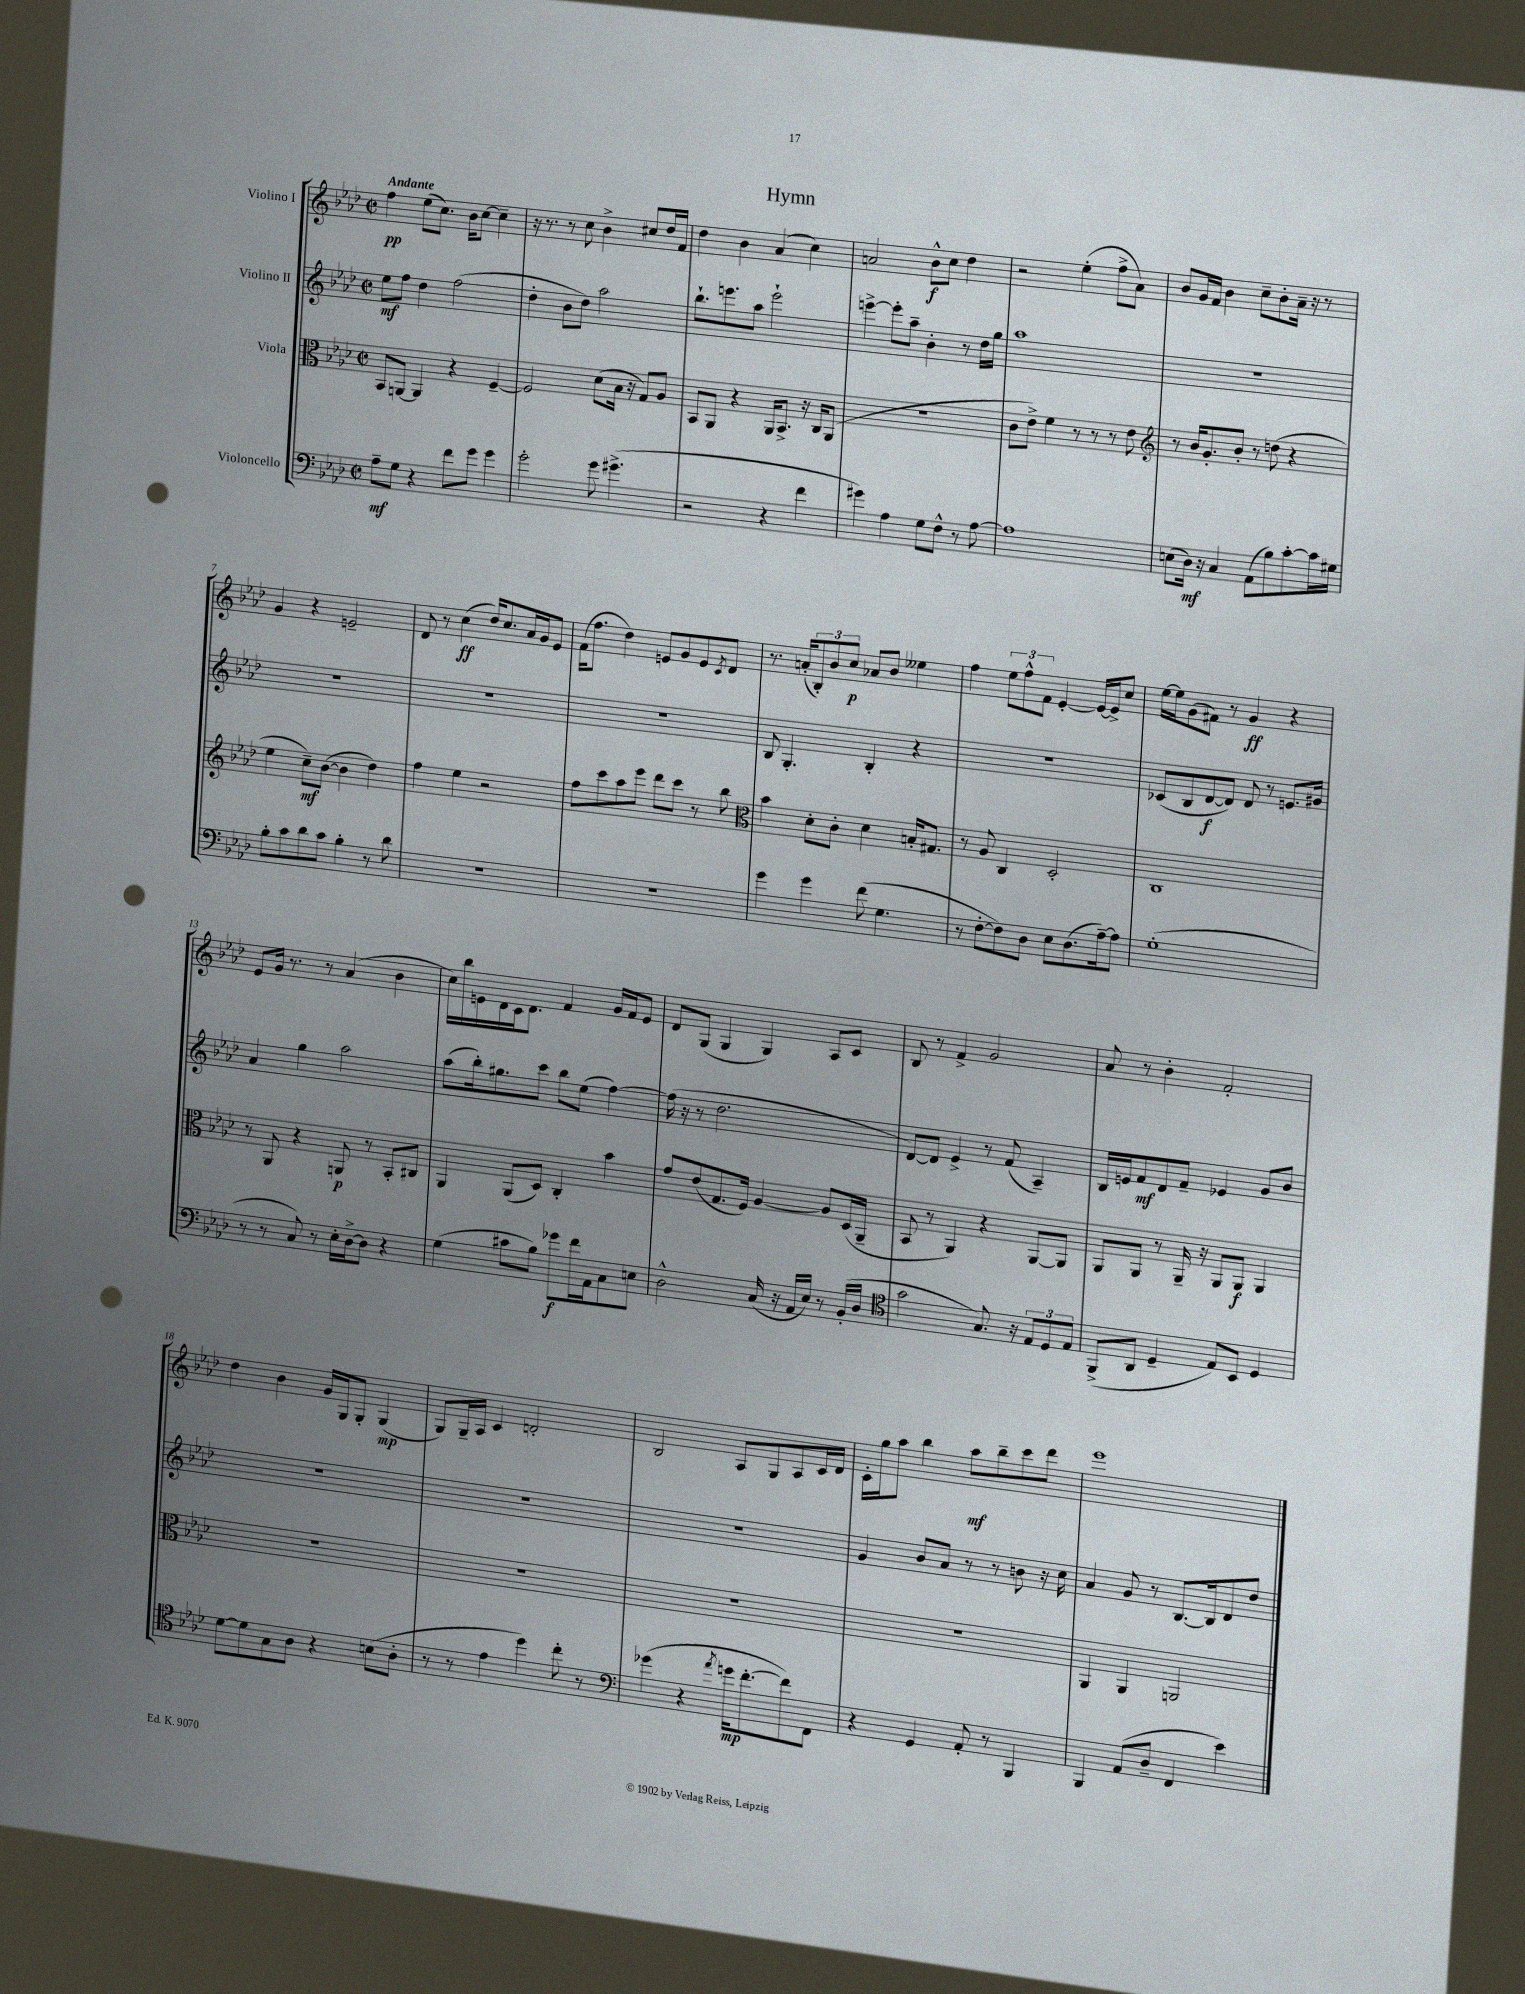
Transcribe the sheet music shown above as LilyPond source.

\header { title = "Hymn" }
<<
\new StaffGroup <<
\new Staff = "s0" \with { instrumentName = "Violino I" } {
    \clef treble \key aes \major \defaultTimeSignature \time 2/2 \tempo "Andante"
    f''4\pp ees''8( c''8.) bes'16 c''8~ c''4-- |
    r16 r8. r8 c''8 bes'4-> cis''8 des''16 f'16 |
    des''4 bes'4 aes'4( c''4) |
    a'2 bes'8-^\f c''8 des''4 |
    r2 ees''4-.( f''8-> aes'8) |
    bes'8 g'16 f'16 bes'4 c''8-- bes'8-. aes'16-- r16 r8 |
    g'4 r4 e'2-- |
    des'8 r8 c''4\ff( des''16) c''8. aes'16 g'16 ees'8 |
    f'16( f''8. des''4) e'8 g'8 e'8 \acciaccatura { c'8 } des'8 |
    r8. a'16-.( \tuplet 3/2 { bes8-.) bes'8 c''8\p } aes'8 bes'8 eeses''4 |
    f''4 \tuplet 3/2 { ees''8 f''8-^ f'8 } ees'4~-. ees'16~ ees'16-> c''8 |
    ees''16~ ees''16 g'8( fis'8) r8 g'4\ff r4 |
    ees'8 g'16 r8. r8 aes'4( bes'4 |
    c''16) bes''16 e'16 des'16 c'16 des'8. f'4 g'16 f'16 e'8 |
    des'8 g8( g4 g4) aes8 c'8 |
    bes8 r8 f'4-> g'2 |
    aes'8 r8 bes'4-. f'2-. |
    des''4 bes'4 g'16 g16 g8-. g4\mp( |
    g8) g16-- aes16 c'4 d'2-. |
    bes2 aes8 g8 aes8 c'16 des'16 |
    c'16-. g''16 aes''8 bes''4 aes''8\mf bes''8-- c'''8 des'''8 |
    ees'''1 \bar "|." |
}
\new Staff = "s1" \with { instrumentName = "Violino II" } {
    \clef treble \key aes \major \defaultTimeSignature \time 2/2
    ees''8\mf f''8 des''4 f''2( |
    des''4-. bes'8 des''8) aes''2 |
    bes''8.-! e'''8. aes''8 e'''2-! |
    e'''4~-> e'''8-. aes''8-- bes'4-. r8 des''16 g''16 |
    aes''1 |
    R1 |
    R1 |
    R1 |
    R1 |
    bes8 g4.-. bes4-. r4 |
    r1 |
    ces'8( bes8 des'8~\f des'8) des'8 r8 e'8. gis'16 |
    aes'4 g''4 aes''2 |
    aes''8( bes''16-.) gis''8. c'''8 bes''8 ees''8( f''4~) |
    f''16( r16 r8 des''2. |
    des'8~) des'8 ees'4-> r8 f'8( aes4--) |
    bes16 e'16 f'8\mf des'8 f'8-- ees'4 g'8 bes'8 |
    R1 |
    R1 |
    R1 |
    g'4 bes'8 aes'8 r8 r8 b'8 r16 c''16 |
    aes'4 g'8 r8 bes8.~ bes16 des'8 des''8 \bar "|." |
}
\new Staff = "s2" \with { instrumentName = "Viola" } {
    \clef alto \key aes \major \defaultTimeSignature \time 2/2
    bes,8 a,8~ a,4 r4 f4~-- |
    f2 des'8( bes16 r16 g8) aes8 |
    bes,8 aes,8 r4 aes,16 bes,8.-> r16 c16 aes,8( |
    R1 |
    c'8 ees'8->) f'4 r8 r8 r8 ees'8 |
    \clef treble r8 bes'16 g'8.-. bes'8-. r8 d''8( r4 |
    ees''4 c''8--\mf) bes'8~( bes'4 des''4) |
    f''4 ees''4 r2 |
    f''8 c'''8 aes''8 ees'''8 des'''8 c'''8 r8 bes''8 |
    \clef alto bes'4 des'8-. c'8-. des'4 b16-. gis8. |
    r8 aes8 c4 des2-. |
    c1 |
    r8 aes,8 r4 a,8\p r8 bes,8-. cis8 |
    aes,4 aes,8( des8) c4-. bes'4 |
    g'8 ees'8( g8. f16) aes4~ aes8 des16( aes,16-- |
    bes,8 r8 aes,4) r4 aes,8~ aes,8 |
    aes,8 aes,8 r8 aes,16-- r16 aes,8 aes,8\f aes,4 |
    R1 |
    R1 |
    R1 |
    R1 |
    aes,4 aes,4 a,2 \bar "|." |
}
\new Staff = "s3" \with { instrumentName = "Violoncello" } {
    \clef bass \key aes \major \defaultTimeSignature \time 2/2
    aes8--\mf g8 r4 f'8 g'8 g'4 |
    g'2-. g'8 gis'4.->( |
    r2 r4 f'4 |
    gis'4) aes4 g8 f8-^ r8 aes8~ |
    aes1 |
    e8( des16\mf) r16 c4 aes,8( bes8) c'8~-. c'16 gis16 |
    bes8-. c'8 des'8 c'8 bes4-. r8 des'8 |
    R1 |
    R1 |
    g'4 g'4 f'8( g4. |
    r8 f8~-. f8) des8 ees8 des8.( aes16~--) aes8 |
    g1-.( |
    r8 r8 c8) r8 ees16-. des16~-> des8 r4 |
    g4( cis'8 bes8) ges'8\f f'16 aes,16 c8 e8 |
    des2-^ c16( r16 aes,16 ees16) r8 bes,16-.( des16 |
    \clef tenor g'2 g8.) r16 \tuplet 3/2 { ees8 des8 ees8 } |
    f,8->( aes,8 des4-- ees8) bes,8 des4 |
    des'8~ des'8 g8 aes8 r4 b8( aes8-. |
    r8 r8 ees'4 des''4) c''8-. r8 |
    \clef bass ges'4( r4 \acciaccatura { aes'8 } g'16\mp f'8.~-. f'8) f,8 |
    r4 g,4 aes,8-. r8 bes,,4 |
    bes,,4 aes,8( des8-- f,4 ees'4) \bar "|." |
}
>>
>>
